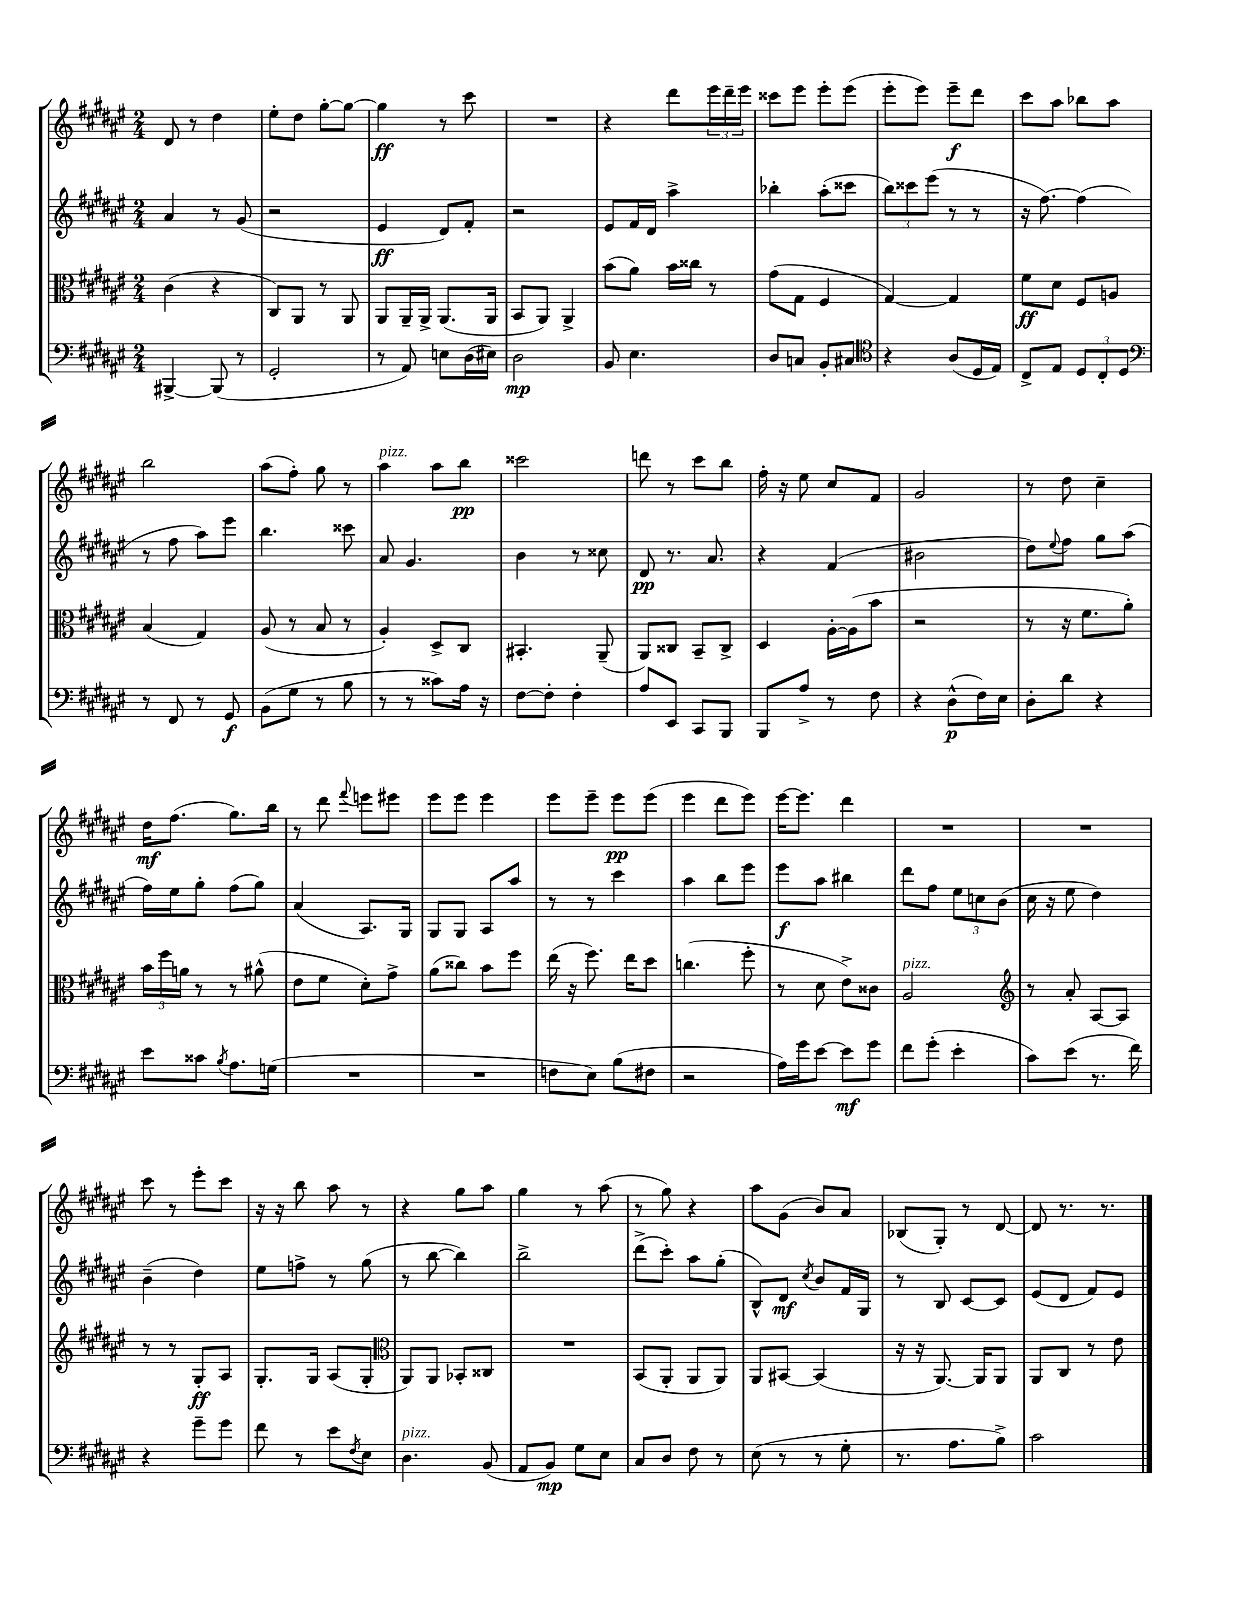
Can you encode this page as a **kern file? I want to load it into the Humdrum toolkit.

**kern	**kern	**kern	**kern
*staff4	*staff3	*staff2	*staff1
*clefF4	*clefC3	*clefG2	*clefG2
*k[f#c#g#d#a#e#]	*k[f#c#g#d#a#e#]	*k[f#c#g#d#a#e#]	*k[f#c#g#d#a#e#]
*M2/4	*M2/4	*M2/4	*M2/4
[4BBB#^	(4c#	4a#	8d#
.	.	.	8r
(8BBB#]	4r	8r	4dd#
8r	.	(8g#	.
=	=	=	=
2GG#'	8C#)	2r	8ee#'
.	8AA#	.	8dd#
.	8r	.	[8gg#'
.	8AA#	.	8gg#_
=	=	=	=
8r	8AA#	4e#	4gg#]
8AA#)	16AA#~	.	.
.	16AA#^	.	.
8E	(8.AA#	8d#)	8r
(16D#	.	8f#'	8ccc#
16E#)	16AA#	.	.
=	=	=	=
2D#	8BB	2r	2r
.	8AA#)	.	.
.	4AA#^	.	.
=	=	=	=
8BB	(8b	8e#	4r
4.E#	8a#)	16f#	.
.	.	16d#	.
.	16b	4aa#^	8ddd#
.	16cc##	.	.
.	8r	.	24eee#
.	.	.	24ddd#~
.	.	.	24eee#
=	=	=	=
8D#	(8g#	4bb-'	8ccc##
8C	8G#	.	8eee#
8BB'	4F#	(8aa#'	8eee#'
8C#	.	8ccc##	(8eee#
=	=	=	=
*clefC4	*	*	*
4r	[4G#)	12bb)	8eee#'
.	.	12ccc##	.
.	.	.	8eee#)
.	.	(12eee#	.
(8A#	4G#]	8r	8eee#~
16D#	.	8r	8ddd#
16E#)	.	.	.
=	=	=	=
8C#^	8f#	16r	8ccc#
.	.	[8.ff#)	.
8E#	8d#	.	8aa#
12D#	8F#	(4ff#]	8bb-
12C#'	.	.	.
.	8A	.	8aa#
12D#	.	.	.
=	=	=	=
*clefF4	*	*	*
8r	(4B	8r	2bb
8FF#	.	8ff#	.
8r	4G#)	8aa#)	.
8GG#	.	8eee#	.
=	=	=	=
(8BB	(8A#	4.bb	(8aa#
8G#	8r	.	8ff#')
8r	8B	.	8gg#
8B	8r	8ccc##	8r
=	=	=	=
8r	4A#')	8a#	4aa#
8r	.	4.g#	.
8c##)	8D#^	.	8aa#
16A#	8C#	.	8bb
16r	.	.	.
=	=	=	=
[8F#	4.BB#'	4b	2ccc##
8F#']	.	.	.
4F#'	.	8r	.
.	(8AA#~	8cc##	.
=	=	=	=
8A#	8AA#)	8d#	8ddd
8EE#	8C##	8.r	8r
8CC#	8BB~	.	8ccc#
.	.	8.a#	.
8BBB	8C##^	.	8bb
=	=	=	=
8BBB	4D#	4r	16ff#'
.	.	.	16r
8A#^	.	.	8ee#
8r	[16A#'	(4f#	8cc#
.	(16A#]	.	.
8F#	8b	.	8f#
=	=	=	=
4r	2r	2b#	2g#
(8D#^^	.	.	.
16F#)	.	.	.
16E#	.	.	.
=	=	=	=
8D#'	8r	8dd#)	8r
.	.	8qqee#	.
8d#	16r	8ff#	8dd#
.	8.f#	.	.
4r	.	8gg#	4cc#~
.	8a#')	(8aa#	.
=	=	=	=
8e#	24b	16ff#)	16dd#
.	24ff#	.	.
.	.	16ee#	(8.ff#
.	24a	.	.
8c##	8r	8gg#'	.
8qB	.	.	.
8.A#	8r	(8ff#	8.gg#)
.	(8a#^^	8gg#)	.
(16G	.	.	16bb
=	=	=	=
2r	8e#	(4a#	8r
.	8f#	.	8ddd#
.	.	.	8qqfff#
.	8d#')	8.A#)	8eee
.	8g#^	.	8eee#
.	.	16G#	.
=	=	=	=
2r	(8a#	8G#	8eee#
.	8cc##)	8G#	8eee#
.	8b	8A#	4eee#
.	8ff#	8aa#	.
=	=	=	=
8F	(16ee#	8r	8eee#
.	16r	.	.
8E#)	8.ff#)	8r	8eee#~
(8B	.	4ccc#	8eee#
.	16ee#	.	.
8F#	8dd#	.	(8eee#
=	=	=	=
2r	(4.cc	4aa#	4eee#
.	.	8bb	8ddd#
.	8ff#'	8eee#	8eee#)
=	=	=	=
16A#)	8r	8eee#	[16eee#
16g#	.	.	8.eee#]
[8e#	8d#	8aa#	.
8e#]	8e#^)	4bb#	4ddd#
8g#	8c##	.	.
=	=	=	=
8f#	2A#	8ddd#	2r
(8g#'	.	8ff#	.
4e#'	.	12ee#	.
.	.	12cc	.
.	.	(12b	.
=	=	=	=
*	*clefG2	*	*
8c#)	8r	16cc#	2r
.	.	16r	.
(8e#	8a#'	8ee#	.
8.r	[8A#	4dd#)	.
.	8A#]	.	.
16f#)	.	.	.
=	=	=	=
4r	8r	(4b~	8ccc#
.	8r	.	8r
8g#~	8G#'	4dd#)	8eee#'
8g#	8A#	.	8ccc#
=	=	=	=
8f#	8.G#'	8ee#	16r
.	.	.	16r
8r	.	8ff^	8bb
.	16G#	.	.
8e#	(8A#	8r	8aa#
8qF#	.	.	.
8E#	8G#'	(8gg#	8r
=	=	=	=
*	*clefC3	*	*
4.D#	8AA#)	8r	4r
.	8AA#	[8bb	.
.	8BB-'	4bb])	8gg#
(8BB	8C##	.	8aa#
=	=	=	=
8AA#	2r	2bb^	4gg#
8BB)	.	.	.
8G#	.	.	8r
8E#	.	.	(8aa#
=	=	=	=
8C#	(8BB	(8ddd#^	8r
8D#	8AA#'	8ccc#')	8gg#)
8F#	8AA#	8aa#	4r
8r	8AA#)	(8gg#'	.
=	=	=	=
(8E#	8AA#	8B^^)	8aa#
8r	[8BB#	8d#	(8g#
.	.	8qcc#	.
8r	(4BB#]	8b	8b)
8G#'	.	16f#	8a#
.	.	16G#	.
=	=	=	=
8.r	16r	8r	(8B-
.	16r	.	.
.	[8.AA#)	8B	8G#')
8.A#	.	.	.
.	.	[8c#	8r
.	16AA#]	.	.
8B^)	8AA#	8c#]	[8d#
=	=	=	=
2c#	8AA#	(8e#	8d#]
.	8C#	8d#	8.r
.	8r	8f#)	.
.	.	.	8.r
.	8e#	8e#	.
==	==	==	==
*-	*-	*-	*-
